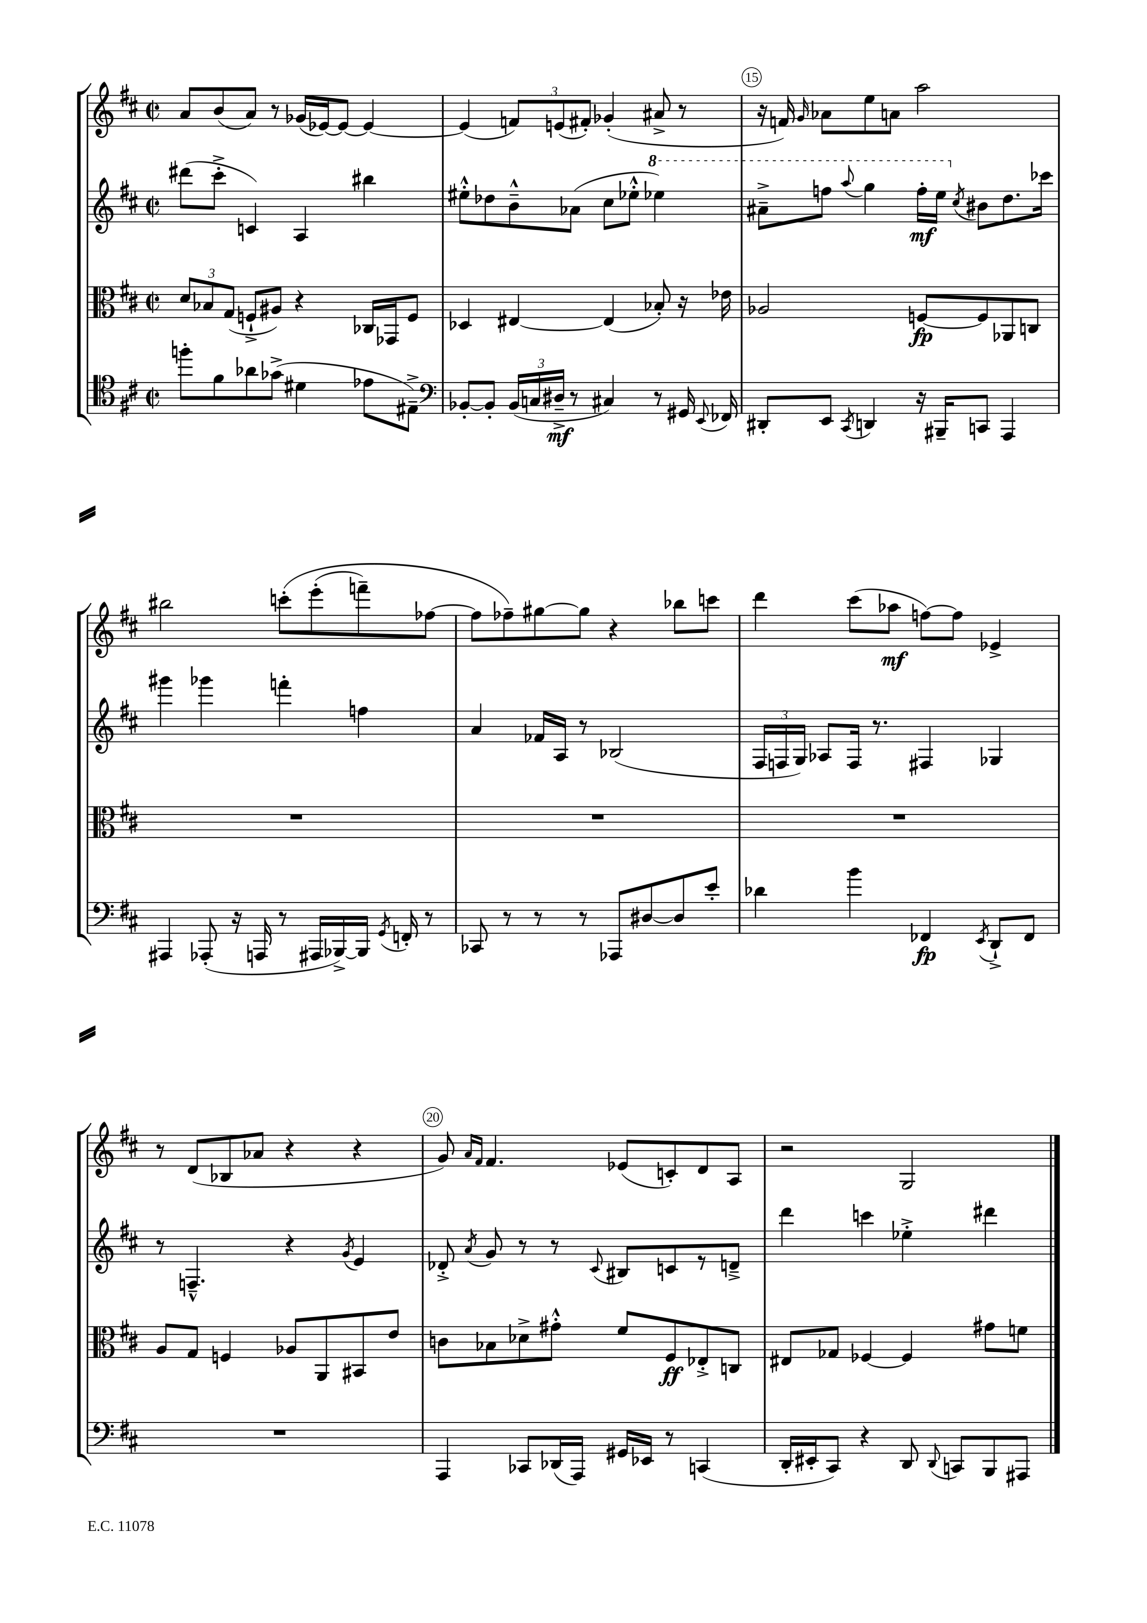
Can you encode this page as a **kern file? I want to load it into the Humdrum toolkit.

**kern	**kern	**kern	**kern
*staff4	*staff3	*staff2	*staff1
*clefC4	*clefC3	*clefG2	*clefG2
*k[f#c#]	*k[f#c#]	*k[f#c#]	*k[f#c#]
*M2/2	*M2/2	*M2/2	*M2/2
*met(c|)	*met(c|)	*met(c|)	*met(c|)
8ff'\L	12d/L	(8ddd#\L	8a/L
.	12B-/	.	.
8f#\	.	8ccc#'^\J	(8b/
.	(12G/J	.	.
8a-\	8F`^/L	4c/)	8a/J)
(8g-^\J	8A#/J)	.	8r
4d#\	4r	4A/	(16g-/LL
.	.	.	[16e-/J)
.	.	.	8e-/_J
8e-\L	16C-/LL	4bb#\	4e-/_
.	16GG-/J	.	.
8E#~^\J)	8F/J	.	.
=	=	=	=
*clefF4	*	*	*
[8BB-'/L	4D-/	8ee#'^^\L	(4e-/]
8BB-'/]J	.	8dd-\	.
(24BB-/LL	[4E#/	8b~^^\	12f/L)
24C/	.	.	.
24D#~^/JJ	.	.	(12e/
8r	.	(8a-\J	.
.	.	.	12f#'/J)
4C#/)	(4E#/]	8cc#\L	(4g-'/
.	.	8ee-'^^\J	.
8r	8B-'/)	4eee-\)	8a#^/
16GG#/	16r	.	8r
8qqEE/	.	.	.
16FF-/	16e-\	.	.
=	=	=	=
8DD#'/L	2A-/	8aa#~^\L	16r
.	.	.	16f/)
.	.	.	16qqg/
8EE/J	.	8fff\J	8a-\L
8qCC#/	.	8qqaaa/	.
4DD/	.	4ggg\	8ee\
.	.	.	8a\J
16r	[8F/L	16fff'\LL	2aa\
16BBB#~/LK	.	16eee\JJ	.
.	.	8qcc#/	.
8CC/J	8F/]	8b#\L	.
4AAA/	8AA-/	8.dd\	.
.	8C/J	.	.
.	.	16ccc-\Jk	.
=	=	=	=
4AAA#/	1r	4ggg#\	2bb#\
(8AAA-'/	.	4ggg-\	.
16r	.	.	.
16AAA/	.	.	.
8r	.	4fff'\	&(8ccc'\L
16AAA#/LL	.	.	(8eee'\
[16BBB-^/)	.	.	.
16BBB-/]JJ	.	4ff\	8fff~\)
8qGG/	.	.	.
16FF'/	.	.	.
8r	.	.	[8ff-\J
=	=	=	=
8CC-/	1r	4a/	8ff-\]L
8r	.	.	8ff-~\&)
8r	.	16f-/LL	[8gg#\
.	.	16A/JJ	.
8r	.	8r	8gg#\]J
8AAA-/L	.	(2B-/	4r
[8D#/	.	.	.
8D#/]	.	.	8bb-\L
8e'/J	.	.	8ccc\J
=	=	=	=
4d-\	1r	24F#/LL	4ddd\
.	.	24F/	.
.	.	24G/JJ)	.
.	.	8A-/L	.
4b\	.	16F/Jk	(8ccc#\L
.	.	8.r	.
.	.	.	8aa-\J
4FF-/	.	4F#/	[8ff\L)
.	.	.	8ff\]J
8qEE/	.	.	.
8DD`^/L	.	4G-/	4e-^/
8FF-/J	.	.	.
=	=	=	=
1r	8A/L	8r	8r
.	8G/J	4.F~^^/	(8d/L
.	4F/	.	8B-/
.	.	.	8a-/J
.	8A-/L	4r	4r
.	8AA/	.	.
.	.	8qg/	.
.	8BB#/	4e/	4r
.	8e/J	.	.
=	=	=	=
4AAA/	8c\L	8d-'^/	8g/)
.	.	.	16qqa/LL
.	.	8qa/	16qqf#/JJ
.	8B-\	8g/	4.f#/
8CC-/L	8d-^\	8r	.
(16DD-/L	8g#'^^\J	8r	.
16AAA/JJ)	.	.	.
.	.	8qqc#/	.
16GG#/LL	8f#/L	8B#/L	(8e-/L
16EE-/JJ	.	.	.
8r	8F#/	8c/	8c'/)
(4CC/	8E-'^/	8r	8d/
.	8C/J	8d~^/J	8A/J
=	=	=	=
16DD'/LL	8E#/L	4ddd\	2r
16EE#'/J	.	.	.
8CC#/J)	8G-/J	.	.
4r	[4F-/	4ccc\	.
8DD/	4F-/]	4ee-'^\	2G/
8qqDD/	.	.	.
8CC/L	.	.	.
8BBB/	8g#\L	4ddd#\	.
8AAA#/J	8f\J	.	.
==	==	==	==
*-	*-	*-	*-
